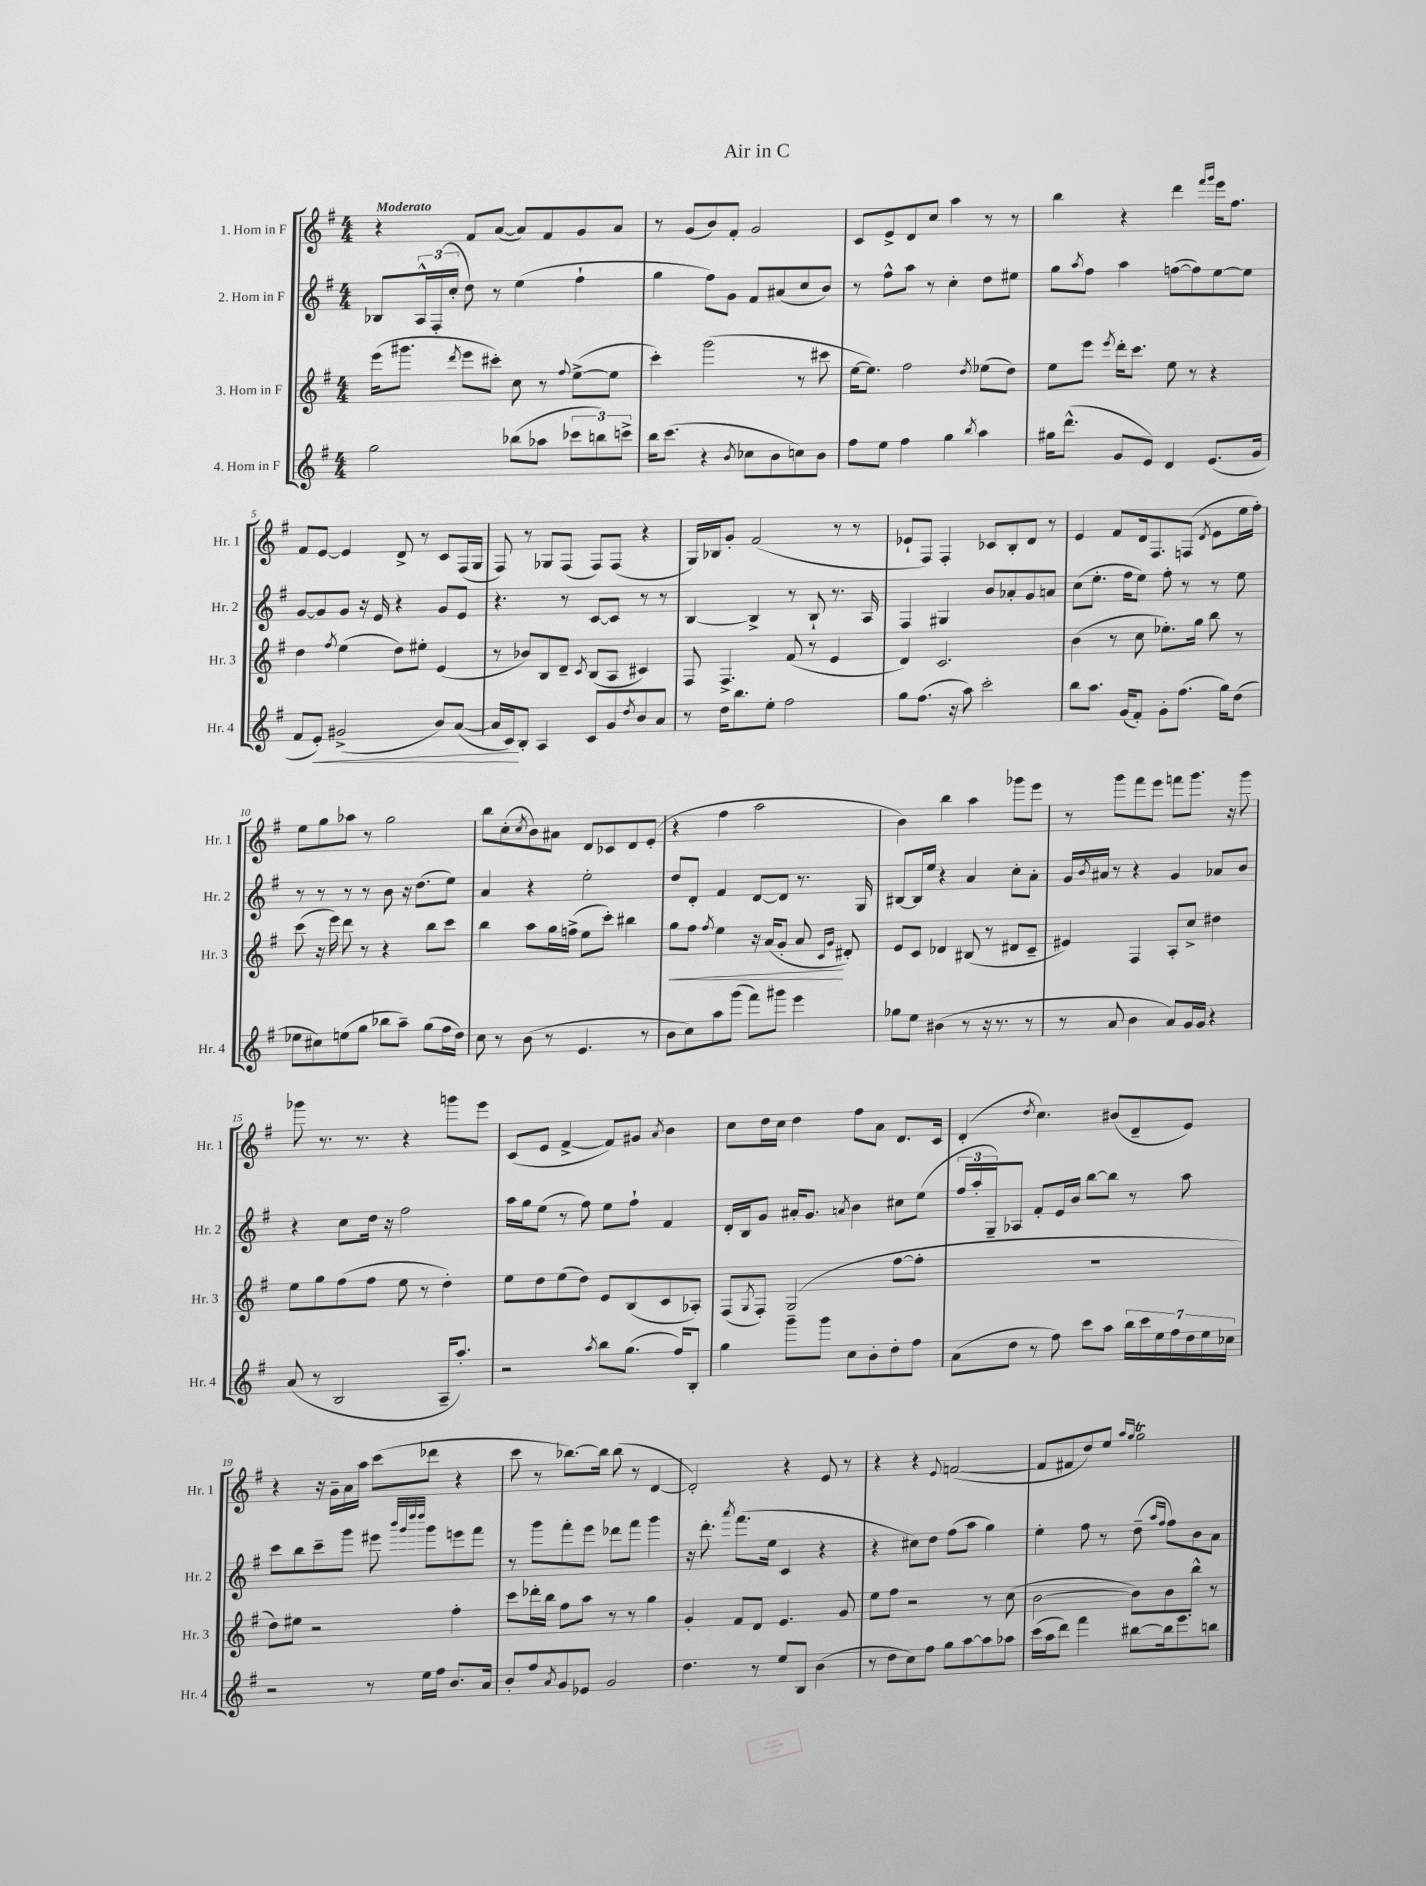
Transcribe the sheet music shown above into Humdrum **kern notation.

**kern	**dynam	**kern	**dynam	**kern	**kern
*part4	*part4	*part3	*part3	*part2	*part1
*staff4	*staff4	*staff3	*staff3	*staff2	*staff1
*I"4. Horn in F	*	*I"3. Horn in F	*	*I"2. Horn in F	*I"1. Horn in F
*I'Hr. 4	*	*I'Hr. 3	*	*I'Hr. 2	*I'Hr. 1
*clefG2	*	*clefG2	*	*clefG2	*clefG2
*k[f#]	*	*k[f#]	*	*k[f#]	*k[f#]
*M4/4	*	*M4/4	*	*M4/4	*M4/4
=1	=1	=1	=1	=1	=1
!	!	!	!	!	!LO:TX:a:B:t=Moderato
2gg\	.	(16eee\KL	.	8B-X/L	4r
.	.	8.ggg#X\J	.	.	.
.	.	.	.	24A^^/L	.
.	.	.	.	(24F#'/	.
.	.	.	.	24cc'/JJ	.
.	.	8qddd/	.	.	.
.	.	8eee\L	.	8dd\)	8f#/L
.	.	8ccc#X'\J)	.	8r	([8a/J
(8bb-X\L	.	8cc\	.	(4ee\	8a/L])
8aa-X\J	.	8r	.	.	8f#/
.	.	8qqff#/	.	.	.
12ccc-X\L	.	([8ee^\L	.	4ff#`\	8g/
12bbn\)	.	.	.	.	.
.	.	8ee\J]	.	.	8a/J
12cccn^\J	.	.	.	.	.
=2	=2	=2	=2	=2	=2
16bb\KL	.	4ccc'\)	.	4gg\	8r
(8.ccc\J	.	.	.	.	.
.	.	.	.	.	(8g/L
4r	.	(2ggg\	.	8ff#\L)	8b/)
.	.	.	.	8g\J	8f#'/J
8qb/	.	.	.	.	.
8cc-X\L	.	.	.	8f#/L	2g/
8b\	.	.	.	(8a#X/	.
8ccn\)	.	8r	.	8cc/	.
8b\J	.	8ccc#X\	.	8b/J)	.
=3	=3	=3	=3	=3	=3
8ff#\L	.	[16ee\KL	.	8r	8c/L
.	.	8.ee\J])	.	.	.
8ee\J	.	.	.	8ff#^^\L	8e^/
4ff#\	.	2ff#\	.	8aa\J	8d/
.	.	.	.	8r	8cc/J
4gg\	.	.	.	4cc'\	4aa\
8qbb/	.	8qdd/	.	.	.
4aa\	.	(8ee-X\L	.	8dd\L	8r
.	.	8dd\J)	.	8ee#X\J	8r
=4	=4	=4	=4	=4	=4
16gg#X\KL	.	8ee\L	.	8gg\L	4bb\
(8.ddd^^\J	.	.	.	.	.
.	.	.	.	8qaa/	.
.	.	8eee\J	.	8ff#\J	.
.	.	8qeee/	.	.	.
8g/L	.	16ddd'\KL	.	4aa\	4r
.	.	8.ccc\J	.	.	.
8e/J)	.	.	.	.	.
4d/	.	8ee\	.	([8ffn\L	4ddd\
.	.	8r	.	8ff\])	.
.	.	.	.	.	16qqfff#/LL
.	.	.	.	.	16qqggg/JJ
(8.e/L	.	4r	.	[8ee\	16eee\KL
.	.	.	.	.	8.ff#\J
.	.	.	.	8ee\J]	.
16g/Jk	.	.	.	.	.
!!LO:LB:g=z
=5	=5	=5	=5	=5	=5
8f#/L	.	4dd\	.	[8g/L	8f#/L
!	!LO:HP:b	!	!	!	!
8e'/J)	<	.	.	8g/]	[8e/J
.	.	8qff#/	.	.	.
(2g#X^/	.	(4ee\	.	8g/J	4e/]
.	.	.	.	16r	.
.	.	.	.	16e/	.
.	.	8dd\L)	.	4r	8d^/
.	.	8ee#X'\J	.	.	8r
8b/L)	.	(4e/	.	8g/L	8c/L
([8a/J	.	.	.	8e/J	(16F#/L
.	.	.	.	.	16G/JJ
=6	=6	=6	=6	=6	=6
16a/LL]	.	8r	.	4.r	8F#/)
16c/J)	.	.	.	.	.
8B'/J	[	8b-X/L)	.	.	8r
4A/	.	8B/	.	.	8G-X/L
.	.	8d~/J	.	8r	(8F#/J
.	.	8qc/	.	.	.
8c/L	.	(8B/L	.	[8c/L	8F#/L)
8g/	.	8A/J	.	8c/J]	(8F#/J
8qdd/	.	.	.	.	.
8b/	.	4c#X/)	.	8r	4r
8a/J	.	.	.	8r	.
=7	=7	=7	=7	=7	=7
8r	.	8F#/	.	[4B/	16G/LL)
.	.	.	.	.	16B-X/J
16dd\KL	.	4.F#^/	.	.	8g'/J
8.bb\	.	.	.	.	.
.	.	.	.	4B^/]	(2f#/
8ee'\J	.	.	.	.	.
2ff#\	.	(8f#/	.	8r	.
.	.	8r	.	8B`/	.
.	.	4e/	.	8.r	8r
.	.	.	.	.	8r
.	.	.	.	16A/	.
=8	=8	=8	=8	=8	=8
8gg\L	.	4d/)	.	4F#/	8e-X`/L
(8.ff#\J	.	.	.	.	8F#/J)
.	.	2.c/	.	4G#X/	4F#'/
16r	.	.	.	.	.
8aa\)	.	.	.	.	.
2ccc'\	.	.	.	8b/L	8c-X/L
.	.	.	.	8a-X'/	8B'/
.	.	.	.	8g/	8d/J
.	.	.	.	8an/J	8r
=9	=9	=9	=9	=9	=9
8bb\L	.	(4b\	.	(8cc\L	4e/
8.aa\J	.	.	.	8.ee'\J	.
.	.	8r	.	.	8f#/L
(16g/KL	.	.	.	16ff#\KL	.
8f#'/J)	.	8cc\	.	8ee\J)	16d/k
.	.	.	.	.	8.F#/
8g'\L	.	8.ee-X'\L)	.	8ff#'\	.
(8.ff#\J	.	.	.	8r	(8Fn/J
.	.	16gg\Jk	.	.	.
.	.	.	.	.	8qd/
.	.	8bb\	.	8r	8e\L
16gg\KL)	.	.	.	.	.
(8dd\J	.	8r	.	8ee\	16ee\L
.	.	.	.	.	16ff#'\JJ)
!!LO:LB:g=z
=10	=10	=10	=10	=10	=10
8ee-X\L	.	(8ccc\	.	8r	8ee\L
8cc#X\)	.	16r	.	8r	8gg\
.	.	16eee\)	.	.	.
(8een\	.	8ddd\	.	8r	8aa-X\J
8gg\J	.	8r	.	8r	8r
8bb-X\L	.	4r	.	8b\	2gg\
8aa~\J)	.	.	.	16r	.
.	.	.	.	(8.dd\L	.
(8gg\L	.	8bb\L	.	.	.
16ff#\L	.	8ccc\J	.	8ee\J)	.
16dd\JJ)	.	.	.	.	.
=11	=11	=11	=11	=11	=11
8cc\	.	4bb\	.	4a/	8bb\L
8r	.	.	.	.	(8cc'\
.	.	.	.	.	8qcc/
(8b\	.	8aa\L	.	4r	8b\)
8r	.	16gg\L	.	.	8a#X\J
.	.	(16ffn^\JJ	.	.	.
4.e/	.	8ee\L	.	2ee'\	8d/L
.	.	8ccc'\J)	.	.	8c-X/
.	.	4bb#X\	.	.	8d/
8r	.	.	.	.	(8e'/J
=12	=12	=12	=12	=12	=12
!	!	!	!LO:HP:b	!	!
8b\L	.	8gg\L	<	8dd/L	4r
8cc\)	.	8ff#\J	.	8d'/J	.
.	.	8qff#/	.	.	.
8aa\	.	4ee\	.	4f#/	4ff#\
(8ggg\J	.	.	.	.	.
8fff#\L)	.	16r	.	[8d/L	2aa\
.	.	(16a/KL	.	.	.
8ggg#X\J	.	8g'/J	.	8d/J]	.
4eee\	.	8a/	.	8.r	.
.	.	16qqc/LL	.	.	.
.	.	16qqg/JJ	.	.	.
.	.	8d#X'/)	[	.	.
.	.	.	.	16G/	.
=13	=13	=13	=13	=13	=13
8gg-X\L	.	8e/L	.	[8B#X/L	4b\)
8ee\J	.	8c/J	.	16B#/L]	.
.	.	.	.	16ee/JJ	.
(4b#X\	.	4d-X/	.	4r	4bb\
8r	.	(8B#X/	.	4a/	4aa\
16r	.	8r	.	.	.
8.r	.	.	.	.	.
.	.	8d#X/L	.	8cc'\L	8ggg-X\L
8r	.	8c~/J	.	8a'\J	8eee\J
=14	=14	=14	=14	=14	=14
8r	.	4e#X/)	.	16g/LL	8r
.	.	.	.	8qb/	.
.	.	.	.	16a#X/JJ	.
8a/	.	.	.	8r	8ggg\L
4b\	.	4F#/	.	4r	8fff#\
.	.	.	.	.	8eee\J
8a/L)	.	8A'/L	.	4g/	8fffn\L
16g/L	.	8cc^/J	.	.	8.ggg\J
16g/JJ	.	.	.	.	.
4r	.	4dd#X\	.	8a-X/L	.
.	.	.	.	.	16r
.	.	.	.	8b/J	8ggg\
!!LO:LB:g=z
=15	=15	=15	=15	=15	=15
(8a/	.	8ee\L	.	4r	8ggg-X\
8r	.	8gg\	.	.	8.r
2B/	.	(8ff#\	.	8cc\L	.
.	.	.	.	.	8.r
.	.	8ff#\J	.	16dd\Jk	.
.	.	.	.	16r	.
.	.	8ee\	.	2ff#\	4r
.	.	8r	.	.	.
16A~/KL	.	4dd'\)	.	.	8gggn\L
8.aa'/J)	.	.	.	.	.
.	.	.	.	.	8eee\J
=16	=16	=16	=16	=16	=16
2r	.	8ee\L	.	16aa\LL	(8c/L
.	.	.	.	16gg\J	.
.	.	8dd\	.	(8ee\J	8e/J
.	.	(8ee\	.	8r	[4f#^/
.	.	8dd\J)	.	8ff#\)	.
8qaa/	.	.	.	.	.
8bb\L	.	8e/L	.	8ee\L	8f#/L])
(8.gg\J	.	(8B/	.	8ff#`\J	8g#X/J
.	.	.	.	.	8qa/
.	.	8c/	.	4f#/	4b\
16ff#/KL)	.	.	.	.	.
8B'/J	.	8A-X'/J)	.	.	.
=17	=17	=17	=17	=17	=17
4gg\	.	(8F#/L	.	16d'/LL	8cc\L
.	.	.	.	16B/J	.
.	.	8qG/	.	.	.
.	.	8F#'/J)	.	8g/J	16dd\L
.	.	.	.	.	16cc\JJ
8ggg~\L	.	(2G/	.	16a#X'/KL	4dd\
.	.	.	.	8.g/J	.
8ggg\J	.	.	.	.	.
.	.	.	.	8qan/	.
8cc\L	.	.	.	4b\	8ff#\L
8b'\	.	.	.	.	8a\J
8dd'\	.	[8ff#\L	.	8cc#X\L	8.d/L
8ff#\J	.	8ff#'\J]	.	(8ee\J	.
.	.	.	.	.	16c/Jk
=18	=18	=18	=18	=18	=18
(8a\L	.	1r	.	24ff#/LL	(4d'/
.	.	.	.	24aa'/	.
.	.	.	.	24G~/J)	.
8dd\J	.	.	.	8A-X/J	.
.	.	.	.	.	8qdd/
8r	.	.	.	8f#'/L	4.cc\)
8ff#\)	.	.	.	16e/L	.
.	.	.	.	16b/JJ	.
8ccc\L	.	.	.	[8bb\L	.
8aa\J	.	.	.	8bb\J]	(8b#X/L
28bb\LL	.	.	.	8r	8d~/
28ccc\	.	.	.	.	.
28ee\	.	.	.	.	.
28ff#\	.	.	.	.	.
.	.	.	.	8aa\	8e/J)
28dd\	.	.	.	.	.
28ee\	.	.	.	.	.
28cc-X\JJ	.	.	.	.	.
!!LO:LB:g=z
=19	=19	=19	=19	=19	=19
2r	.	8dd\L)	.	8ccc\L	4r
.	.	8ee#X\J	.	8bb\	.
.	.	2r	.	8ccc~\	16r
.	.	.	.	.	16g~\LL
.	.	.	.	8ggg\J	16a\
.	.	.	.	.	16aa\JJ
8r	.	.	.	8eee#X\	(8ccc\L
.	.	.	.	32qqbbb/LLL	.
.	.	.	.	32qqggg/	.
.	.	.	.	32qqdddd/	.
.	.	.	.	32qqdddd/JJJ	.
16ee\LL	.	.	.	8ggg\L	8ddd-X\J
16ff#\JJ	.	.	.	.	.
8.b/L	.	4ff#'\	.	8eeen\	4r
.	.	.	.	8fff#\J	.
16a/Jk	.	.	.	.	.
=20	=20	=20	=20	=20	=20
8b'/L	.	8ccc\L	.	8r	8ccc\
8ff#/	.	16ddd-X'\L	.	8ggg\L	8r
.	.	16bb\JJ	.	.	.
8qa/	.	.	.	.	.
8g/	.	8ff#\L	.	8fff#'\	[8.bb-X\L)
8e-X/J	.	8aa\J	.	8eee\J	.
.	.	.	.	.	16bb-\Jk]
2g/	.	8r	.	8ddd-X\L	(8bb-\
.	.	8r	.	8fff#\J	8r
.	.	4gg\	.	4ggg\	[4d/
=21	=21	=21	=21	=21	=21
4.dd\	.	4g'/	.	16r	2d'/])
.	.	.	.	8.ddd'\	.
.	.	.	.	8qaaa/	.
.	.	8f#/L	.	(8.fff#\L	.
8r	.	8d/J	.	.	.
.	.	.	.	16ee\Jk	.
8ee/L	.	4.e/	.	4c/	4r
8B/J	.	.	.	.	.
(4b\	.	.	.	4r	8e/
.	.	8g/	.	.	8r
=22	=22	=22	=22	=22	=22
8r	.	8ee\L	.	4r	4r
8dd\L	.	8ff#\J	.	.	.
8cc\)	.	2r	.	8cc#X\L)	4r
8ff#\J	.	.	.	8dd\J	.
.	.	.	.	.	8qqe/
8gg\L	.	.	.	(8ff#\L	([2fn/
[8aa\	.	.	.	8aa\J	.
8aa\]	.	8r	.	4gg\)	.
8aa-X\J	.	(8cc\	.	.	.
=23	=23	=23	=23	=23	=23
(16ccc\LL	.	[2b\	.	4ee'\	8f/L]
16aa\J	.	.	.	.	.
8ddd\J)	.	.	.	.	8f#X/
4fff#\	.	.	.	8ff#\	8dd/)
.	.	.	.	8r	8ee/J
.	.	.	.	.	16qqaa/LL
.	.	.	.	.	16qqgg/JJ
[8bb#X\L	.	8b\L])	.	(8dd~\	2ggT\
.	.	.	.	16qqaa/LL	.
.	.	.	.	16qqff#/JJ	.
16bb#\k]	.	8b\	.	8ff#\L)	.
8.eee\	.	.	.	.	.
.	.	8bb^^\J	.	8b\	.
8bbn\J	.	8r	.	8a\J	.
==	==	==	==	==	==
*-	*-	*-	*-	*-	*-
